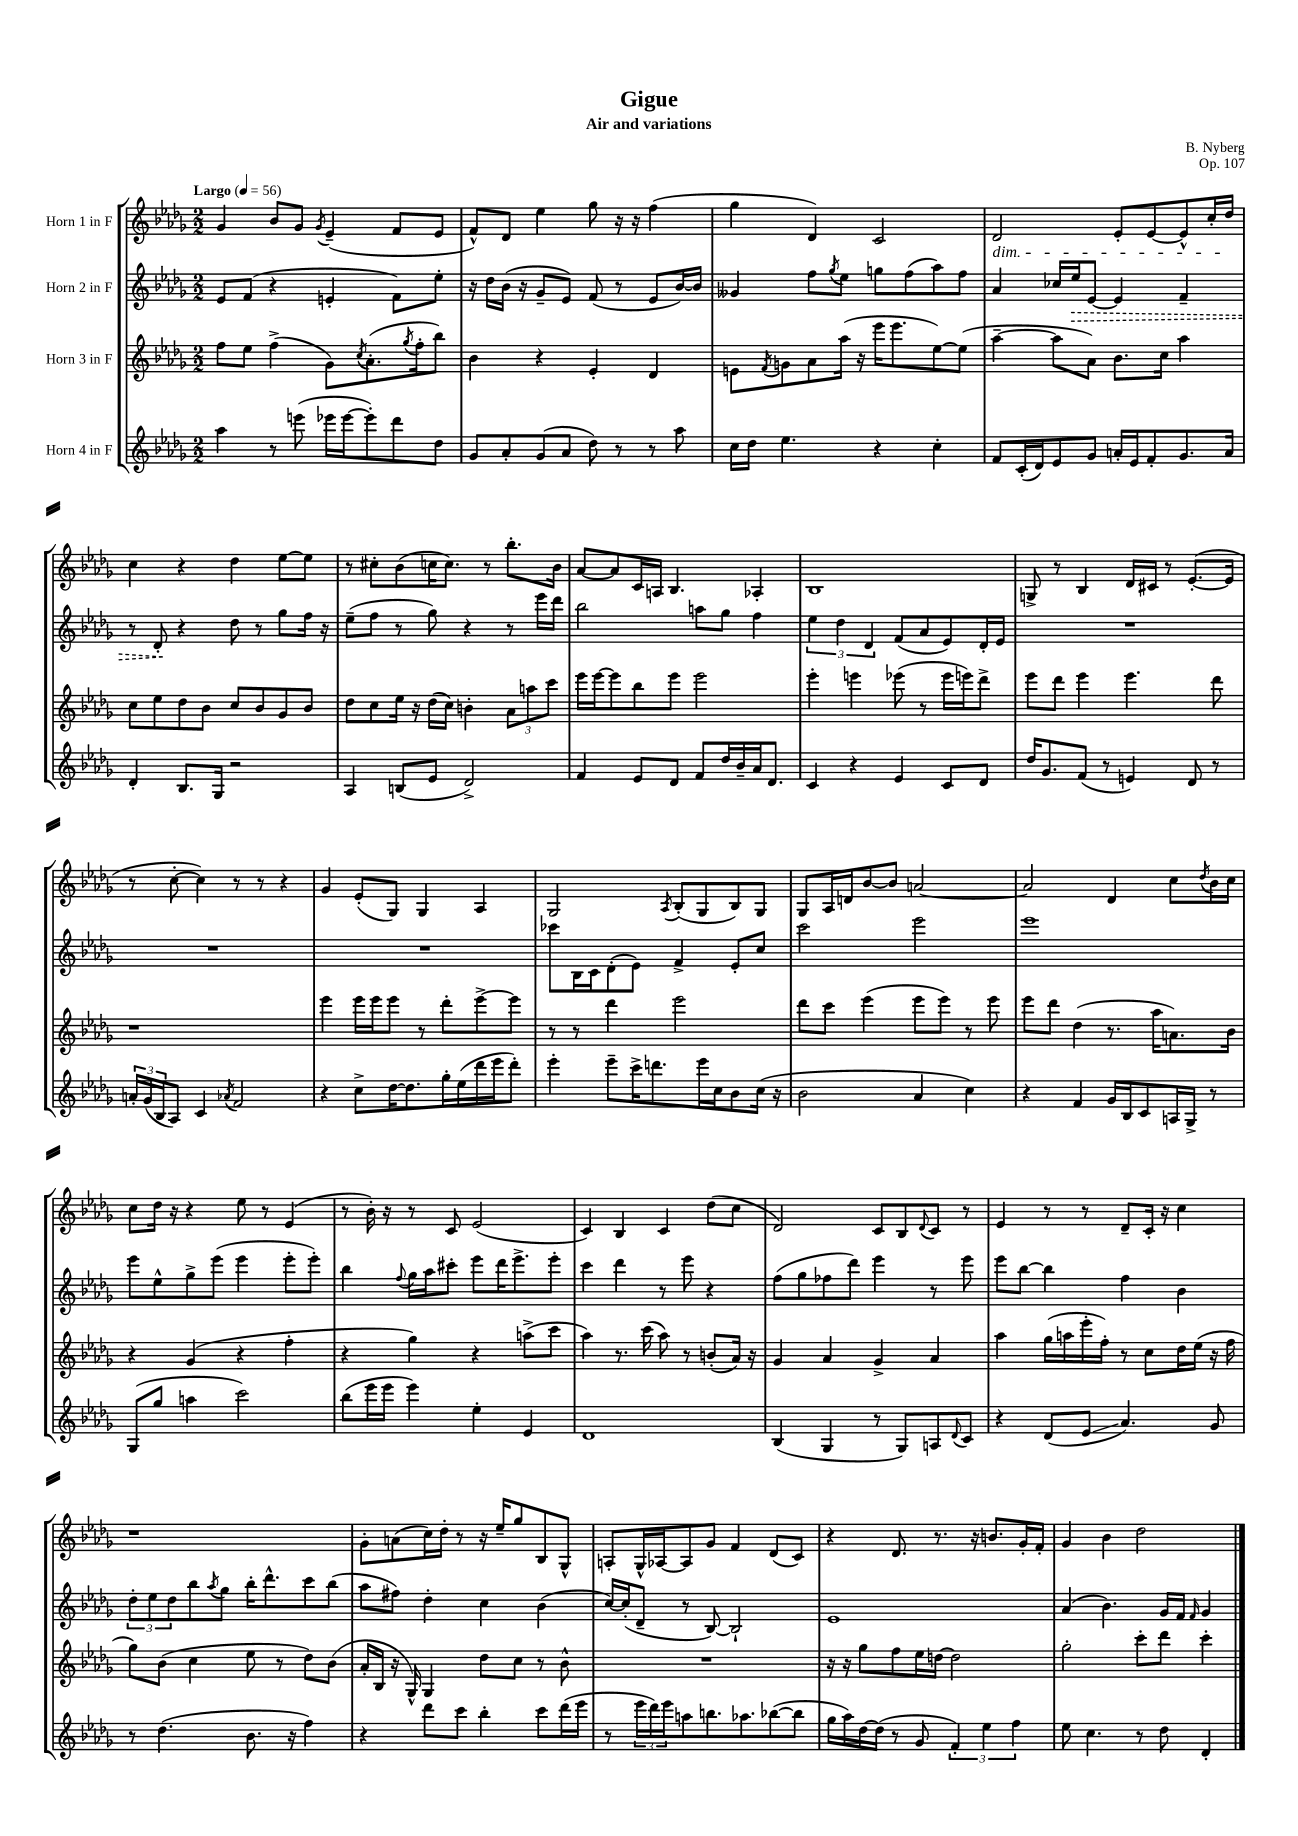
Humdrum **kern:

**kern	**kern	**kern	**kern
*staff4	*staff3	*staff2	*staff1
*clefG2	*clefG2	*clefG2	*clefG2
*k[b-e-a-d-g-]	*k[b-e-a-d-g-]	*k[b-e-a-d-g-]	*k[b-e-a-d-g-]
*M2/2	*M2/2	*M2/2	*M2/2
*MM56	*MM56	*MM56	*MM56
4aa-\	8ff\L	8e-/L	4g-/
.	8ee-\J	(8f/J	.
8r	(4ff^\	4r	8b-/L
(8eee\	.	.	8g-/J
.	.	.	8qg-/
16eee-\LL	8g-\L)	4e'/	(4e-~/
[16eee-\J	.	.	.
.	8qcc/	.	.
8eee-'\])	(8.a-'\	.	.
8ddd-\	.	8f\L)	8f/L
.	8qgg-/	.	.
.	16ff'\k	.	.
8dd-\J	8bb-\J)	8ee-'\J	8e-/J
=	=	=	=
8g-/L	4b-\	16r	8f^^/L)
.	.	16dd-\LL	.
8a-'/	.	(16b-\JJ	8d-/J
.	.	16r	.
(8g-/	4r	8g-~/L	4ee-\
8a-/J	.	8e-/J)	.
8dd-\)	4e-'/	(8f/	8gg-\
8r	.	8r	16r
.	.	.	16r
8r	4d-/	8e-/L	(4ff\
8aa-\	.	[16b-/L)	.
.	.	16b-/]JJ	.
=	=	=	=
16cc\LL	8e\L	4g--/	4gg-\
16dd-\JJ	.	.	.
.	8qf/	.	.
4.ee-\	8g\	.	.
.	8a-\	8ff\L	4d-/)
.	.	8qgg-/	.
.	(16aa-\Jk	8ee-\J	.
.	16r	.	.
4r	16eee-\LK	8gg\L	2c/
.	8.eee-\	.	.
.	.	(8ff\	.
4cc'\	[8ee-\)	8aa-\)	.
.	(8ee-\]J	8ff\J	.
=	=	=	=
8f/L	[4aa-~\	4a-/	2d-/
(16c'/L	.	.	.
16d-/J)	.	.	.
8e-/	8aa-\]L	16cc-/LL	.
.	.	16ee-/J	.
8g-/J	8a-\J)	[8e-/J	.
16a'/LL	8.b-\L	4e-/]	8e-'/L
16e-/J	.	.	.
8f'/	.	.	[8e-/
.	16cc\Jk	.	.
8.g-/	4aa-\	4f~/	8e-^^/]
.	.	.	16cc'/L
16a/Jk	.	.	16dd-/JJ
=	=	=	=
4d-'/	8cc\L	8r	4cc\
.	8ee-\	8d-'/	.
8.B-/L	8dd-\	4r	4r
.	8b-\J	.	.
16G-/Jk	.	.	.
2r	8cc/L	8dd-\	4dd-\
.	8b-/	8r	.
.	8g-/	8gg-\L	[8ee-\L
.	8b-/J	16ff\Jk	8ee-\]J
.	.	16r	.
=	=	=	=
4A-/	8dd-\L	(8ee-~\L	8r
.	8cc\	8ff\J	8cc#'\L
(8B/L	16ee-\Jk	8r	(8b-\
.	16r	.	.
8e-/J	(16dd-\LL	8gg-\)	16cc\K
.	16cc\JJ)	.	8.cc\J)
2d-^/)	4b'\	4r	.
.	.	.	8r
.	12a-\L	8r	8.bb-'\L
.	12aa\	.	.
.	.	16eee-\LL	.
.	12ccc\J	.	.
.	.	16ddd-\JJ	16b-\Jk
=	=	=	=
4f/	16eee-\LL	2bb-\	[8a-/L
.	[16eee-\J	.	.
.	8eee-\]	.	8a-/]
8e-/L	8bb-\	.	16c/L
.	.	.	16A/JJ
8d-/J	8eee-\J	.	4.B-/
8f/L	2eee-\	8aa\L	.
16dd-/L	.	8gg-\J	.
16b-~/	.	.	.
16a-/J	.	4ff\	4A-'/
8.d-/J	.	.	.
=	=	=	=
4c/	4eee-'\	6ee-\	1B-
.	.	6dd-\	.
4r	4eee\	.	.
.	.	6d-/	.
4e-/	(8eee-\	(8f/L	.
.	8r	8a-/	.
8c/L	16eee-\LL	8e-/)	.
.	16eee\J)	.	.
8d-/J	8ddd-^\J	16d-'/L	.
.	.	16e-/JJ	.
=	=	=	=
16dd-/LK	8eee-\L	1r	8G^/
8.g-/	.	.	.
.	8ddd-\J	.	8r
(8f/J	4eee-\	.	4B-/
8r	.	.	.
4e/)	4.eee-\	.	16d-/LL
.	.	.	16c#/JJ
.	.	.	8r
8d-/	.	.	([8.e-'/L
8r	8ddd-\	.	.
.	.	.	16e-/]Jk
=	=	=	=
24a'/LL	1r	1r	8r
(24g-/	.	.	.
24B-/J	.	.	.
8A-/J)	.	.	[8cc'\
4c/	.	.	4cc\])
8qa-/	.	.	.
2f/	.	.	8r
.	.	.	8r
.	.	.	4r
=	=	=	=
4r	4eee-\	1r	4g-/
8cc^\L	16eee-\LL	.	(8e-'/L
.	16eee-\J	.	.
[16dd-\K	8eee-\J	.	8G-/J)
8.dd-\]	.	.	.
.	8r	.	4G-/
16gg-'\L	8ddd-'\L	.	.
(16ee-\	.	.	.
16ddd-\	[8eee-^\	.	4A-/
16eee-\J	.	.	.
8ddd-'\J)	8eee-\]J	.	.
=	=	=	=
4eee-'\	8r	8ccc-\L	2G-/
.	8r	16B-\L	.
.	.	16c\J	.
8eee-~\L	4ddd-\	(8d-'\	.
16ccc^\K	.	8e-\J)	.
8.ddd\	.	.	.
.	.	.	8qA-/
.	2eee-\	4f^/	(8B-'/L
16eee-\L	.	.	8G-/
16cc\J	.	.	.
8b-\	.	8e-'/L	8B-/)
(16cc\Jk	.	8cc/J	8G-/J
16r	.	.	.
=	=	=	=
2b-\	8ddd-\L	2ccc\	8G-/L
.	8ccc\J	.	16A-/L
.	.	.	16d/J
.	(4eee-\	.	[8b-/
.	.	.	8b-/]J
4a-/	8eee-\L	2eee-\	[2a/
.	8eee-\J)	.	.
4cc\)	8r	.	.
.	8eee-\	.	.
=	=	=	=
4r	8eee-\L	1eee-	2a/]
.	8ddd-\J	.	.
4f/	(4dd-\	.	.
16g-/LL	8.r	.	4d-/
16B-/J	.	.	.
8c/	.	.	.
.	16aa-\LK	.	.
16A/L	8.a\)	.	8cc\L
16G-^/JJ	.	.	.
.	.	.	8qdd-/
8r	.	.	16b-\L
.	16b-\Jk	.	16cc\JJ
=	=	=	=
(8G-/L	4r	8eee-\L	8cc\L
8gg-/J	.	8ee-^^\	16dd-\Jk
.	.	.	16r
4aa\	(4g-/	8gg-^\	4r
.	.	(8eee-\J	.
2ccc\)	4r	4eee-\	8ee-\
.	.	.	8r
.	4ff'\	8eee-'\L	(4e-/
.	.	8eee-'\J)	.
=	=	=	=
(8bb-\L	4r	4bb-\	8r
16eee-\L	.	.	16b-'\)
16eee-\JJ	.	.	16r
.	.	8qqff/	.
4eee-\)	4gg-\)	16gg-\LL	8r
.	.	16aa-\J	.
.	.	8ccc#'\J	8c/
4ee-'\	4r	8eee-\L	(2e-/
.	.	16ddd-\K	.
.	.	8.eee-^\	.
4e-/	(8aa^\L	.	.
.	8ccc\J	8eee-'\J	.
=	=	=	=
1d-	4aa-\)	4ccc\	4c/)
.	8.r	4ddd-\	4B-/
.	(16ccc\	.	.
.	8aa-\)	8r	4c/
.	8r	8eee-\	.
.	(8b'/L	4r	(8dd-\L
.	16a-/Jk)	.	8cc\J
.	16r	.	.
=	=	=	=
(4B-/	4g-/	(8ff\L	2d-/)
.	.	8gg-\	.
4G-/	4a-/	8ff-\	.
.	.	8ddd-\J)	.
8r	4g-^/	4eee-\	8c/L
8G-/L)	.	.	8B-/
.	.	.	8qqd-/
8A/	4a-/	8r	8c/J
8qqd-/	.	.	.
8c/J	.	8eee-\	8r
=	=	=	=
4r	4aa-\	8eee-\L	4e-/
.	.	[8bb-\J	.
(8d-/L	(16gg-\LL	4bb-\]	8r
.	16aa\	.	.
8e-/J	16eee-'\	.	8r
.	16ff'\JJ)	.	.
4.a-/)	8r	4ff\	8d-~/L
.	8cc\L	.	16c'/Jk
.	.	.	16r
.	16dd-\L	4b-\	4cc\
.	(16ee-\JJ	.	.
8g-/	16r	.	.
.	16ff\	.	.
=	=	=	=
8r	8gg-\L)	12dd-'\L	1r
.	.	12ee-\	.
(4.dd-\	(8b-\J	.	.
.	.	12dd-\	.
.	4cc\	8bb-\	.
.	.	8qaa-/	.
.	.	8gg-\J	.
8.b-\	8ee-\	16bb-'\LK	.
.	.	8.ddd-^^\	.
.	8r	.	.
16r	.	.	.
4ff\)	8dd-\L)	8ccc\	.
.	(8b-\J	(8bb-\J	.
=	=	=	=
4r	16a-'/LL	8aa-\L	8g-'\L
.	16B-/JJ	.	.
.	16r	8ff#\J)	(8a\
.	16G-^^/)	.	.
8ddd-\L	4G-/	4dd-'\	16cc\L)
.	.	.	16dd-'\JJ
8ccc\J	.	.	8r
4bb-'\	8dd-\L	4cc\	16r
.	.	.	16ee-~/LK
.	8cc\J	.	8gg-/
8ccc\L	8r	(4b-\	8B-/
(16ddd-\L	8b-^^\	.	8G-^^/J
16eee-\JJ	.	.	.
=	=	=	=
8r	1r	[16cc/LL)	8A'/L
.	.	(16cc'/]J	.
24eee-\LL	.	8d-~/J	16G-^^/L
24ddd-\)	.	.	.
.	.	.	[16A-/J
24eee-\J	.	.	.
8aa\	.	8r	8A-/]
8.bb\	.	[8B-/)	8g-/J
.	.	2B-`/]	4f/
8.aa-\	.	.	.
([8bb-\	.	.	(8d-/L
8bb-\]J	.	.	8c/J)
=	=	=	=
16gg-\LL	16r	1e-	4r
16aa-\)	16r	.	.
[16dd-\	8gg-\L	.	.
(16dd-\]JJ	.	.	.
8r	8ff\	.	8.d-/
8g-/	16ee-\L	.	.
.	[16dd\JJ	.	8.r
6f'/)	2dd\]	.	.
.	.	.	16r
6ee-\	.	.	.
.	.	.	8.b/L
6ff\	.	.	.
.	.	.	16g-'/L
.	.	.	16f'/JJ
=	=	=	=
8ee-\	2gg-'\	(4a-/	4g-/
4.cc\	.	.	.
.	.	4.b-\)	4b-\
8r	8ccc'\L	.	2dd-\
8dd-\	8ddd-\J	16g-/LL	.
.	.	16f/JJ	.
.	.	16qqf/	.
4d-'/	4ccc'\	4g-/	.
==	==	==	==
*-	*-	*-	*-
